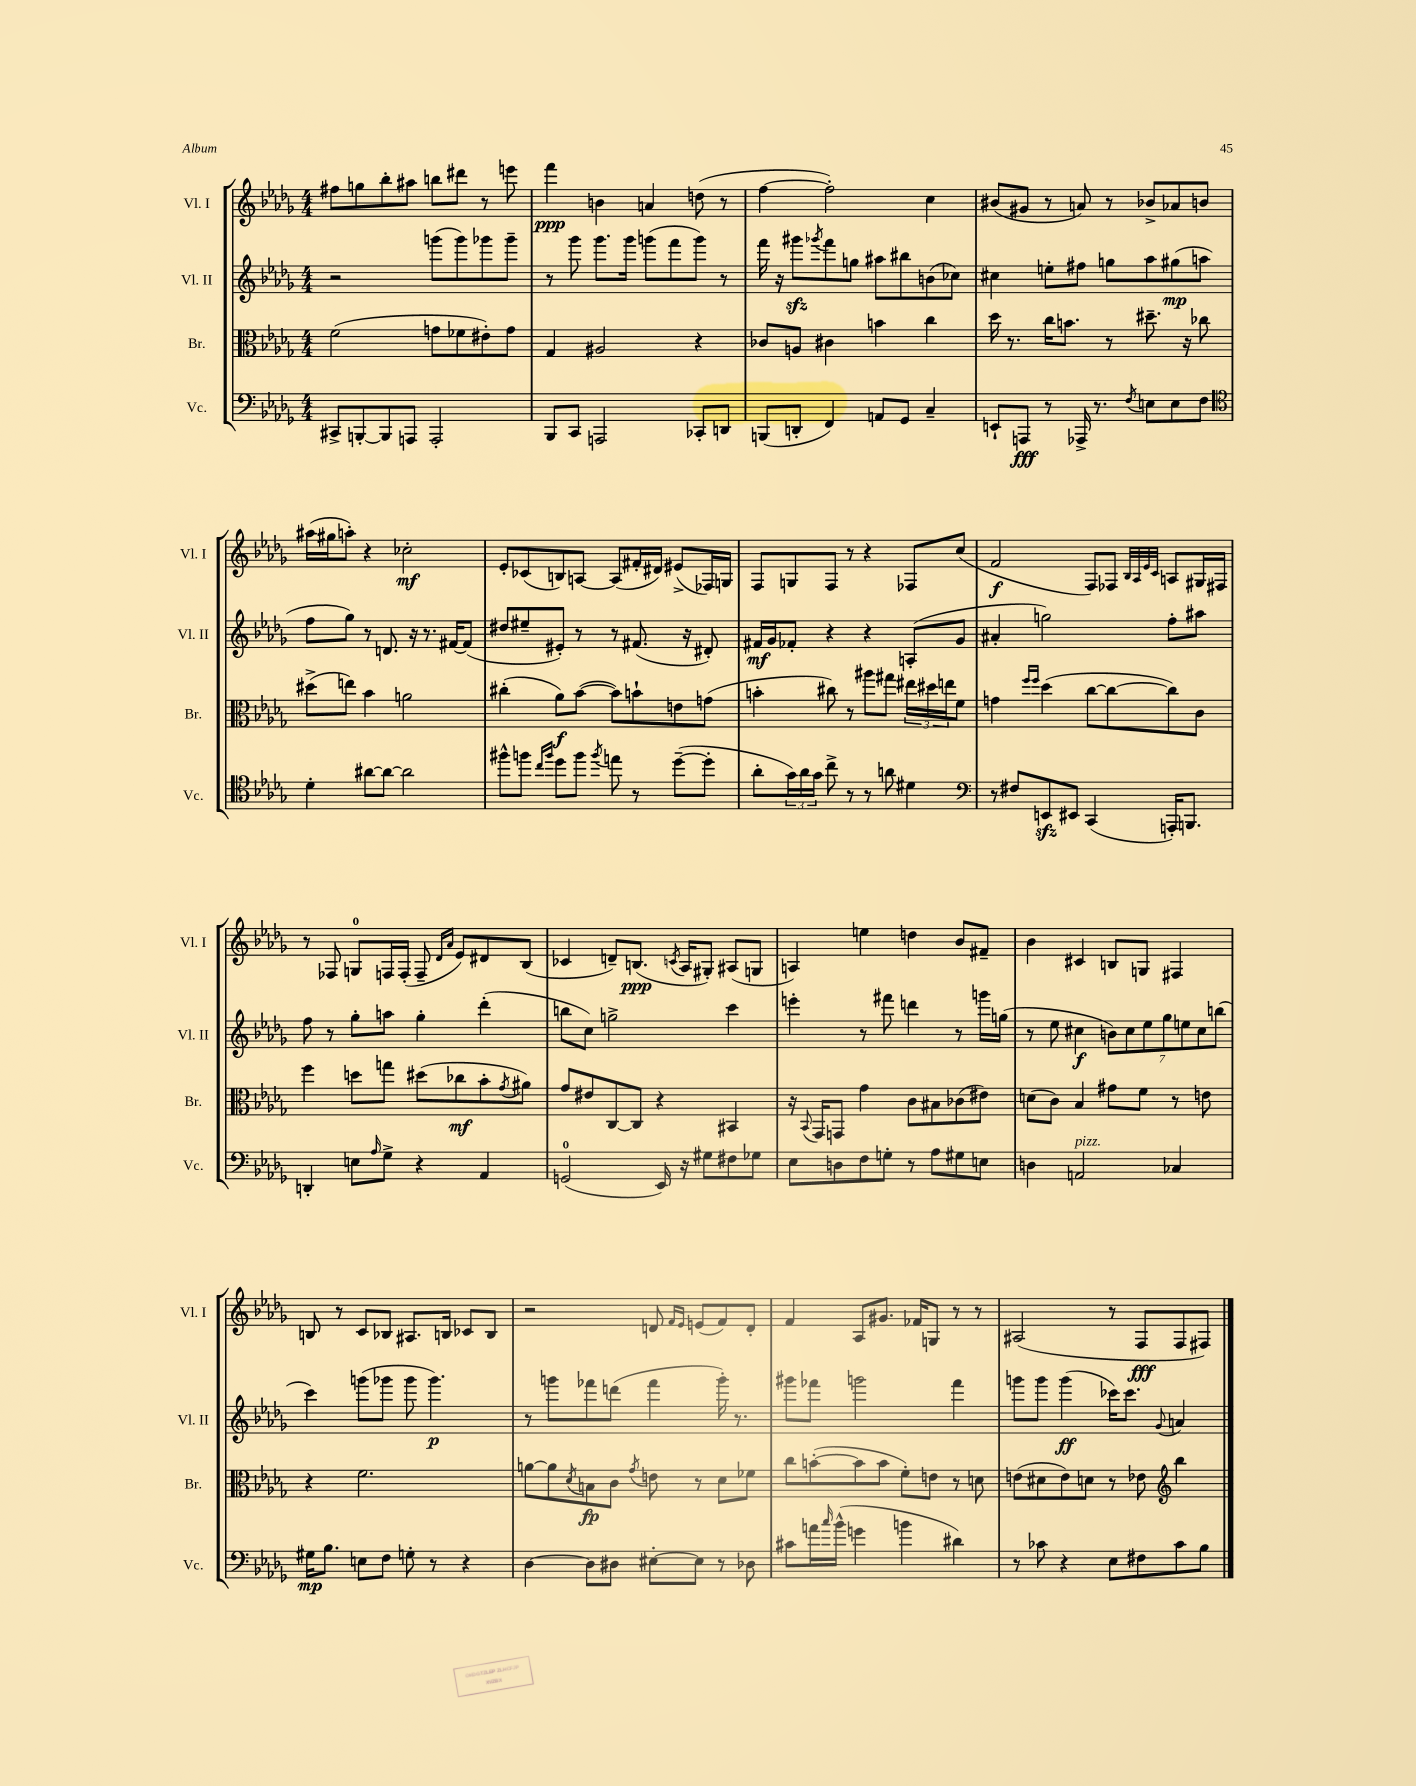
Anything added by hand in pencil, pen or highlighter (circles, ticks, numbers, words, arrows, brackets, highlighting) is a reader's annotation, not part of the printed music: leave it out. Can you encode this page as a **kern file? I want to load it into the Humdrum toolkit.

**kern	**kern	**kern	**kern
*staff4	*staff3	*staff2	*staff1
*clefF4	*clefC3	*clefG2	*clefG2
*k[b-e-a-d-g-]	*k[b-e-a-d-g-]	*k[b-e-a-d-g-]	*k[b-e-a-d-g-]
*M4/4	*M4/4	*M4/4	*M4/4
8CC#^	(2f	2r	8ff#
[8BBB'	.	.	8gg
8BBB]	.	.	8bb-'
8AAA	.	.	8aa#
2AAA'	8g	(8ggg	8bb
.	8f-	8ggg)	8ddd#
.	8e#')	8ggg-	8r
.	8g	8ggg-~	8eee
=	=	=	=
8BBB-	4G-	8r	4fff
8CC	.	8ggg-	.
2AAA	2A#	8.ggg-	4b
.	.	16ggg-	.
.	.	(8ggg	4a
.	.	8fff	.
8CC-'	4r	8ggg)	(8dd
8DD	.	8r	8r
=	=	=	=
(8BBB	8c-	16fff	[4ff
.	.	16r	.
8DD'	8A	8ggg#	.
.	.	8qggg-	.
4FF)	4c#	8fff	2ff'])
.	.	8gg	.
8AA	4b	8aa#	.
8GG-	.	8bb#	.
4C~	4cc	(8b	4cc
.	.	8cc-)	.
=	=	=	=
8EE`	16dd-	4cc#	(8b#
.	8.r	.	.
8AAA	.	.	8g#
8r	16cc	8ee'	8r
.	8.b	.	.
16AAA-^	.	8ff#	8a)
8.r	.	.	.
.	8r	8gg	8r
8qF	.	.	.
8E	8.dd#~	8aa-	8b-^
8E	.	(8gg#	8a-
.	16r	.	.
8F	8cc-	8aa	8b
=	=	=	=
*clefC4	*	*	*
4d-'	(8dd#^	8ff	(16aa#
.	.	.	16gg#
.	8ee)	8gg-)	8aa')
[8a#	4b-	8r	4r
8a#_	.	8.d	.
2a#]	2a	.	2cc-'
.	.	16r	.
.	.	8.r	.
.	.	[16f#	.
.	.	(8f#]	.
=	=	=	=
8ff#^^	(4cc#'	8dd#	8e-'
8ff	.	8ee#~	(8c-
16qqcc	.	.	.
16qqff	.	.	.
8dd-	8a-)	8e#')	8B)
8ff	([8b-	8r	[8A
8qff	.	.	.
8ee	8b-])	8r	(8A]
8r	8b`	(8.f#	16f#'
.	.	.	16d#)
([8dd-~	8e	.	(8e#^
.	.	16r	.
8dd-']	(8g	8d#')	16F-)
.	.	.	16G
=	=	=	=
8a-'	4b'	16f#	8F
.	.	16g-	.
24g-)	.	8f-'	8G
24a-	.	.	.
24g-	.	.	.
8cc^	8cc#)	4r	8F
8r	8r	.	8r
8r	8aa#	4r	4r
8a	8gg#	.	.
4d#	24ee#	(8A'	8F-
.	24dd#	.	.
.	24ee	.	.
.	8f	8g-	(8cc
=	=	=	=
*clefF4	*	*	*
8r	4g	4a#'	2f
8F#	.	.	.
.	16qqff	.	.
.	16qqff	.	.
8EE	(4dd-	2gg)	.
8EE#	.	.	.
(4CC	[8cc	.	8F)
.	8cc_	.	8F-
.	.	.	32qqB-
.	.	.	32qqA-
.	.	.	32qqe-
.	.	.	32qqc
16AAA')	8cc])	8ff'	8A
8.BBB	.	.	.
.	8c	8aa#	16G#
.	.	.	16F#
=	=	=	=
4DD'	4ff	8ff	8r
.	.	8r	8F-
8E	8dd	8gg-'	8G
16qqA-	.	.	.
8G-^	8gg	8aa	16F
.	.	.	(16F'
4r	(8dd#	4gg-'	8F~
.	.	.	16qqd-
.	.	.	16qqa-
.	8cc-	.	8e-)
4AA-	8b-'	(4ddd-'	8d#
.	8qg-	.	.
.	8a#)	.	(8B-
=	=	=	=
(2GG	8g-	8bb	4c-
.	8e#	8cc)	.
.	[8C	2gg^	8d~)
.	8C]	.	(8.B
16EE-)	4r	.	.
.	.	.	8qc
16r	.	.	16A-
8G#	.	.	8G#')
8F#	4BB#	4ccc	(8A#
8G-	.	.	8G
=	=	=	=
8E-	16r	4eee'	4A)
.	8qqBB-	.	.
.	16GG-	.	.
8D	8GG	.	.
8F	4g-	8r	4ee
8G'	.	8fff#	.
8r	8c	4ddd	4dd
8A-	8B#	.	.
8G#	(8c-	8r	8b-
8E	8e#)	16ggg	8f#~
.	.	(16gg	.
=	=	=	=
4D	(8d	8r	4b-
.	8c)	8ee-	.
2AA	4B-	4cc#	4c#
.	8g#	14b)	8B
.	.	14cc#	.
.	8f	.	8G
.	.	14ee-	.
.	.	14gg-	.
4C-	8r	.	4F#
.	.	14ee	.
.	.	14cc#	.
.	8e	.	.
.	.	(14bb	.
=	=	=	=
16G#	4r	4ccc)	8B
8.B-	.	.	.
.	.	.	8r
8E	2.f	(8ggg	8c
8F	.	8ggg-	8B-
8G'	.	8ggg-	8.A#
8r	.	4.ggg-)	.
.	.	.	16B
4r	.	.	8c-
.	.	.	8B
=	=	=	=
[4D-	[8a	8r	2r
.	8a]	8ggg	.
.	8qd-	.	.
8D-]	8B	8fff-	.
8D#	8c	(8ddd	.
.	8qg-	.	.
[8E#'	8e	4fff-	8d
.	.	.	16qqf
.	.	.	16qqe-
8E#]	8r	.	(8e
8r	8d-	16ggg')	8f)
.	.	8.r	.
8D-	8f-	.	8d'
=	=	=	=
8c#	8cc	8ggg#	4f
16a	([8b'	8fff-	.
16qqcc	.	.	.
(16b-^^	.	.	.
4g	8b]	2ggg	8A-
.	8b	.	8.g#
4b	8f')	.	.
.	.	.	16f-
.	8e	.	8G
4d#)	8r	4fff-	8r
.	8d	.	8r
=	=	=	=
8r	(8e	8ggg	(2A#
8c-	8d#	8ggg	.
4r	8e)	(4ggg	.
.	8d	.	.
8E-	8r	16ccc-)	8r
.	.	8.ccc-	.
8F#	8e-	.	8F
*	*clefG2	*	*
.	.	8qqg-	.
8c-	4bb-	4a	8F
8B-	.	.	8F#)
==	==	==	==
*-	*-	*-	*-
